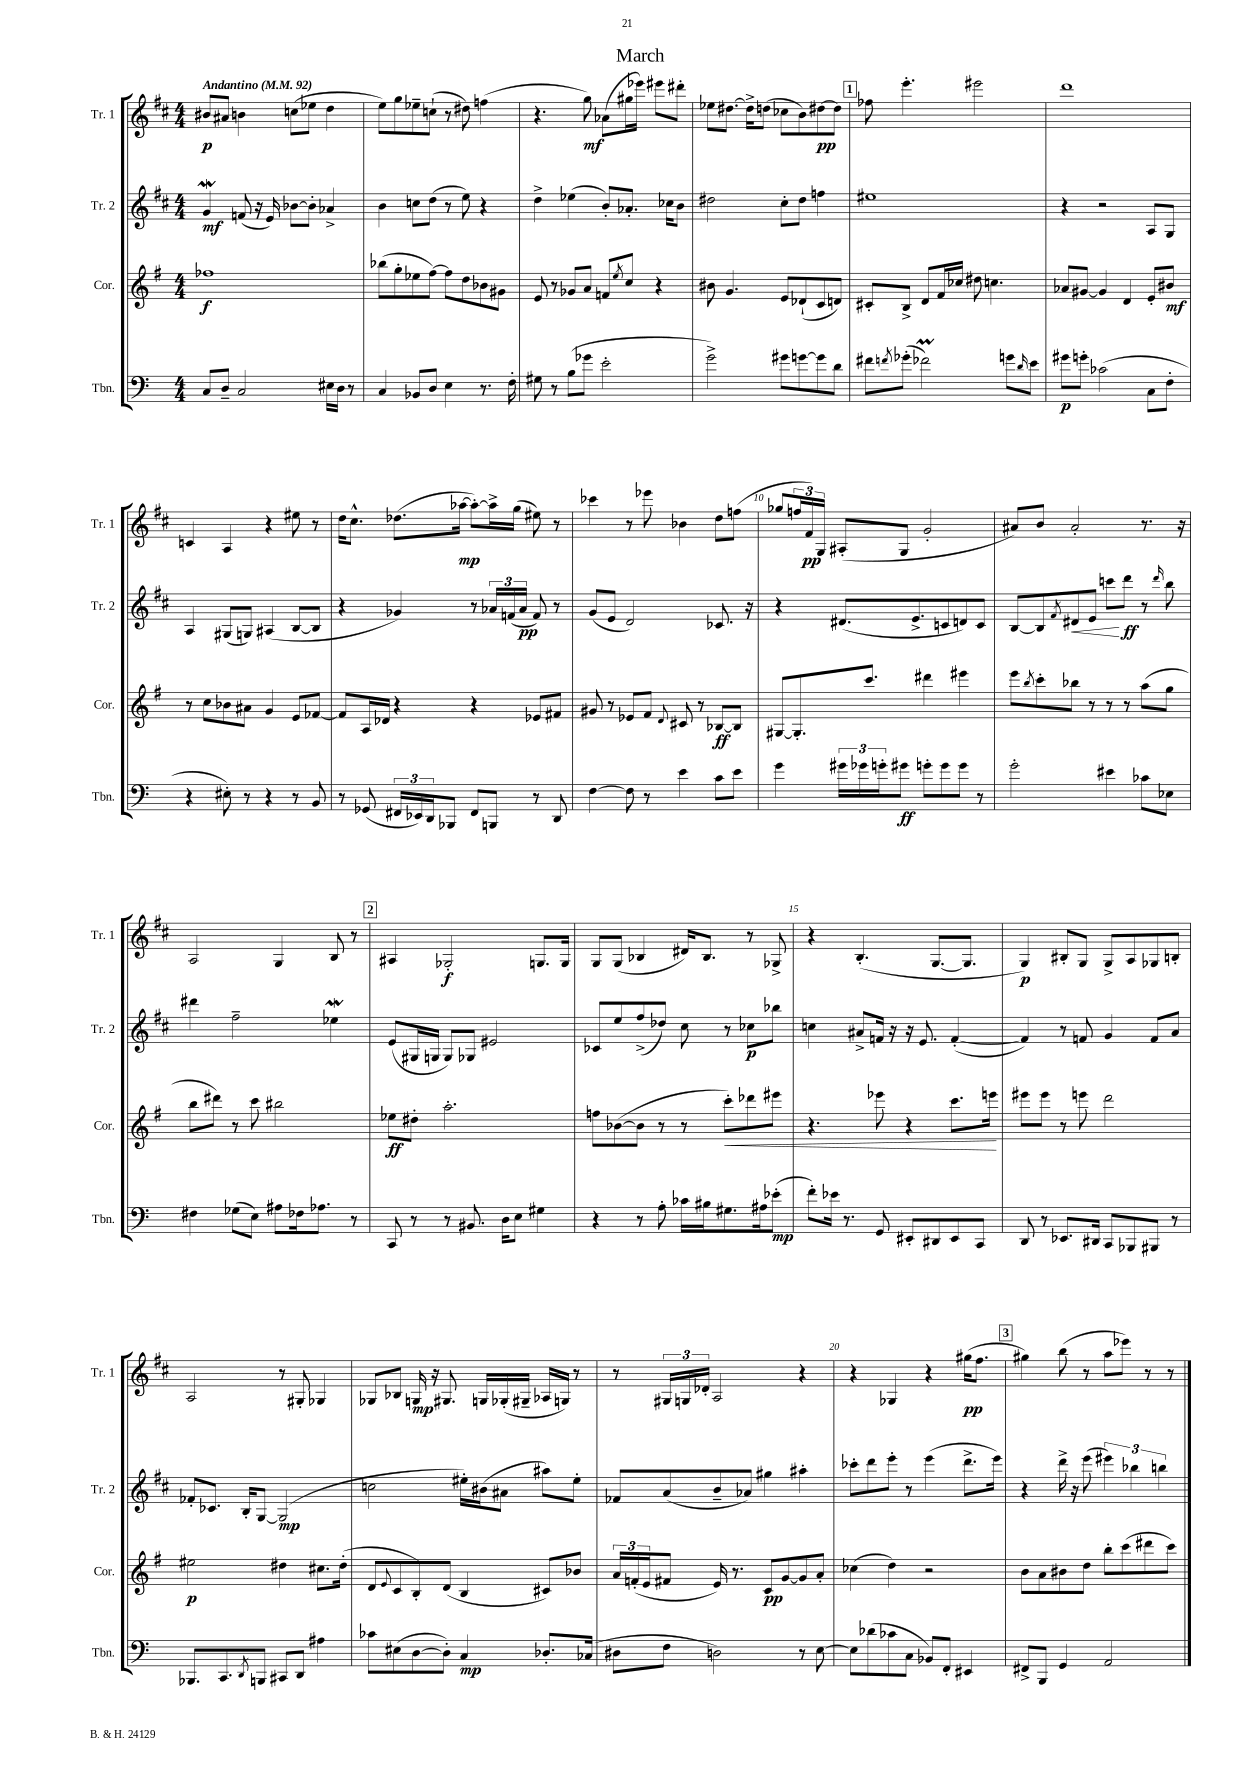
\header { title = "March" }
<<
\new StaffGroup <<
\new Staff = "s0" \with { instrumentName = "Tr. 1" shortInstrumentName = "Tr. 1" } {
    \clef treble \key d \major \numericTimeSignature \time 4/4 \tempo "Andantino" 4 = 92
    bis'8\p ais'8 b'4 c''8( ees''8 d''4 |
    e''8) g''8 ees''8-- c''8-!( r8 dis''8) f''4( |
    r4. g''8\mf) aes'8( gis''16 ees'''16) eis'''8 dis'''8-. |
    ees''8 dis''8.~ dis''16-> d''8( ces''8 b'8) dis''8~\pp dis''8 |
    \mark \markup { \box "1" } fes''8 e'''4.-. eis'''2 |
    d'''1 |
    c'4 a4 r4 eis''8 r8 |
    d''16 cis''8.-^ des''8.( aes''16~\mp aes''8~-.) aes''16-> g''16( eis''8) r8 |
    ces'''4 r8 ees'''8 bes'4 d''8 f''8( |
    ges''8 \tuplet 3/2 { f''16 fis'16\pp) g16 } ais8-.( g8 g'2-. |
    ais'8) b'8 ais'2-. r8. r16 |
    a2 g4 b8 r8 |
    \mark \markup { \box "2" } ais4 ges2-.\f g8. g16 |
    g8 g8( bes4 dis'16) bes8. r8 ges8-> |
    r4 b4.-.( g8.~ g8. |
    g4\p) bis8-. g8 g8-> a8 ges8 b8-. |
    a2 r8 gis8-. ges4 |
    ges8 bes8 g16\mp r16 gis8. g16 ges16-.( gis16-- aes16 g16) r8 |
    r8 \tuplet 3/2 { gis16 g16 des'16-. } a2 r4 |
    r4 ges4 r4 gis''16\pp( fis''8. |
    \mark \markup { \box "3" } gis''4) b''8( r8 a''8 ees'''8) r8 r8 \bar "|." |
}
\new Staff = "s1" \with { instrumentName = "Tr. 2" shortInstrumentName = "Tr. 2" } {
    \clef treble \key d \major \numericTimeSignature \time 4/4
    g'4\mordent\mf f'8( r16 e'16) bes'8~ bes'8-. aes'4-> |
    b'4 c''8 d''8( r8 e''8) r4 |
    d''4-> ees''4( b'8-.) aes'8.-. ces''16 b'8 |
    dis''2 cis''8-. dis''8 f''4 |
    \mark \markup { \box "1" } eis''1 |
    r4 r2 a8 g8 |
    a4 gis8( g8) ais4( b8~ b8 |
    r4 ges'4) r8 \tuplet 3/2 { aes'16 f'16( aes'16\pp } f'8) r8 |
    g'8( e'8 d'2) ces'8. r16 |
    r4 dis'8.( e'8.-> c'8 d'8) c'8 |
    b8~ b8 \acciaccatura { fis'8 } dis'8\< e'8 c'''8\! d'''8\ff r8 \grace { d'''16 } b''8 |
    dis'''4 fis''2-- ees''4\mordent |
    \mark \markup { \box "2" } e'8( gis16 g16 g8) ges8 eis'2 |
    ces'8 e''8 fis''8->( des''8) cis''8 r8 ces''8\p bes''8 |
    c''4 ais'8-> f'16 r16 r16 e'8. f'4~-.( |
    f'4) r8 f'8 g'4 f'8 a'8 |
    fes'8-. ces'8. b16-. g8~ g2\mp( |
    c''2 eis''16-.) bis'16( ais'8 ais''8) eis''8-. |
    fes'8 a'8( b'8-- aes'8) gis''4 ais''4-. |
    ces'''8-. d'''8 e'''8-. r8 e'''4( d'''8.-> e'''16) |
    \mark \markup { \box "3" } r4 d'''16-> r16 e'''8( \tuplet 3/2 { eis'''4) bes''4 b''4 } \bar "|." |
}
\new Staff = "s2" \with { instrumentName = "Cor." shortInstrumentName = "Cor." } {
    \clef treble \key g \major \numericTimeSignature \time 4/4
    fes''1\f |
    bes''8( g''8-. ees''8 fis''8~) fis''8 d''8 bes'8 gis'8 |
    e'8 r8 ges'8 a'8 f'8 \acciaccatura { e''8 } c''8 r4 |
    bis'8 g'4. e'8 des'8-!( c'8 d'8) |
    \mark \markup { \box "1" } cis'8-. b8-> d'8 fis'16 ces''16 dis''8 c''4. |
    aes'8 gis'8~ gis'4 d'4 e'8-. bis'8\mf |
    r8 c''8 bes'8 ais'8 g'4 e'8 fes'8~ |
    fes'8 a16 des'16 r4 r4 ees'8 fis'8 |
    gis'8 r8 ees'8 fis'8 \appoggiatura { d'8 } cis'8 r8 bes8~\ff bes8 |
    gis8~ gis8.-. c'''8. dis'''4 eis'''4 |
    e'''8 \acciaccatura { b''8 } c'''8-. bes''8 r8 r8 r8 a''8( g''8 |
    b''8 dis'''8) r8 c'''8 bis''2 |
    \mark \markup { \box "2" } ees''8\ff dis''8-. a''2.-. |
    f''8 bes'8~( bes'8 r8 r8 c'''8-.\<) des'''8 eis'''8 |
    r4. ees'''8 r4 c'''8. e'''16\! |
    eis'''8 eis'''8 r8 e'''8 d'''2 |
    eis''2\p dis''4 cis''8. dis''16-.( |
    d'8 \appoggiatura { e'8 } c'8 b8-.) d'8( b4 cis'8) bes'8 |
    \tuplet 3/2 { a'16 f'16-.( e'16 } fis'8 e'16) r8. c'8\pp g'8~ g'8 a'8-. |
    ces''4( d''4) r2 |
    \mark \markup { \box "3" } b'8 a'8 bis'8 d''8 b''8-. c'''8( dis'''8 c'''8) \bar "|." |
}
\new Staff = "s3" \with { instrumentName = "Tbn." shortInstrumentName = "Tbn." } {
    \clef bass \key c \major \numericTimeSignature \time 4/4
    c8 d8-- c2 eis16 d16 r8 |
    c4 bes,8 d8 e4 r8. f16-. |
    gis8 r8 b8( ges'8 e'2-. |
    g'2->) gis'8 g'8~ g'8 d'8 |
    \mark \markup { \box "1" } fis'8 \acciaccatura { f'8 } ges'8-.( fes'2\prall) g'8 \grace { d'16 } e'8 |
    gis'8\p g'8-. ces'2( c8 f8-. |
    r4 eis8-.) r8 r4 r8 b,8 |
    r8 ges,8( \tuplet 3/2 { fis,16 ees,16) d,16 } bes,,8 fis,8 b,,8 r8 d,8 |
    f4~ f8 r8 e'4 c'8 e'8 |
    g'4 \tuplet 3/2 { gis'16 ges'16 g'16-. } gis'8\ff g'8-. g'8 g'8 r8 |
    g'2-. eis'4 ces'8 ees8 |
    fis4 ges8( e8) ais8 fes16 aes8. r8 |
    \mark \markup { \box "2" } c,8 r8 r8 bis,8. d16 e8 gis4 |
    r4 r8 a8-. ces'16 bis16 gis8. ais16 ees'8-.\mp( |
    f'8-.) ees'16 r8. g,8 eis,8-. dis,8 eis,8 c,8 |
    d,8 r8 ees,8. dis,16 c,8 bes,,8 bis,,8 r8 |
    bes,,8. c,8. \acciaccatura { d,8 } b,,8 cis,8 d,8 ais4 |
    ces'8 eis8( d8~ d8-.) c4\mp des8.-. ces16( |
    dis8 f8 d2) r8 e8~ |
    e8 des'8( ces'8 c8 bes,8) f,8-. eis,4 |
    \mark \markup { \box "3" } fis,8-> b,,8 g,4 a,2 \bar "|." |
}
>>
>>
\layout { \context { \Score \override BarNumber.break-visibility = ##(#f #t #t) barNumberVisibility = #(every-nth-bar-number-visible 5) } }
